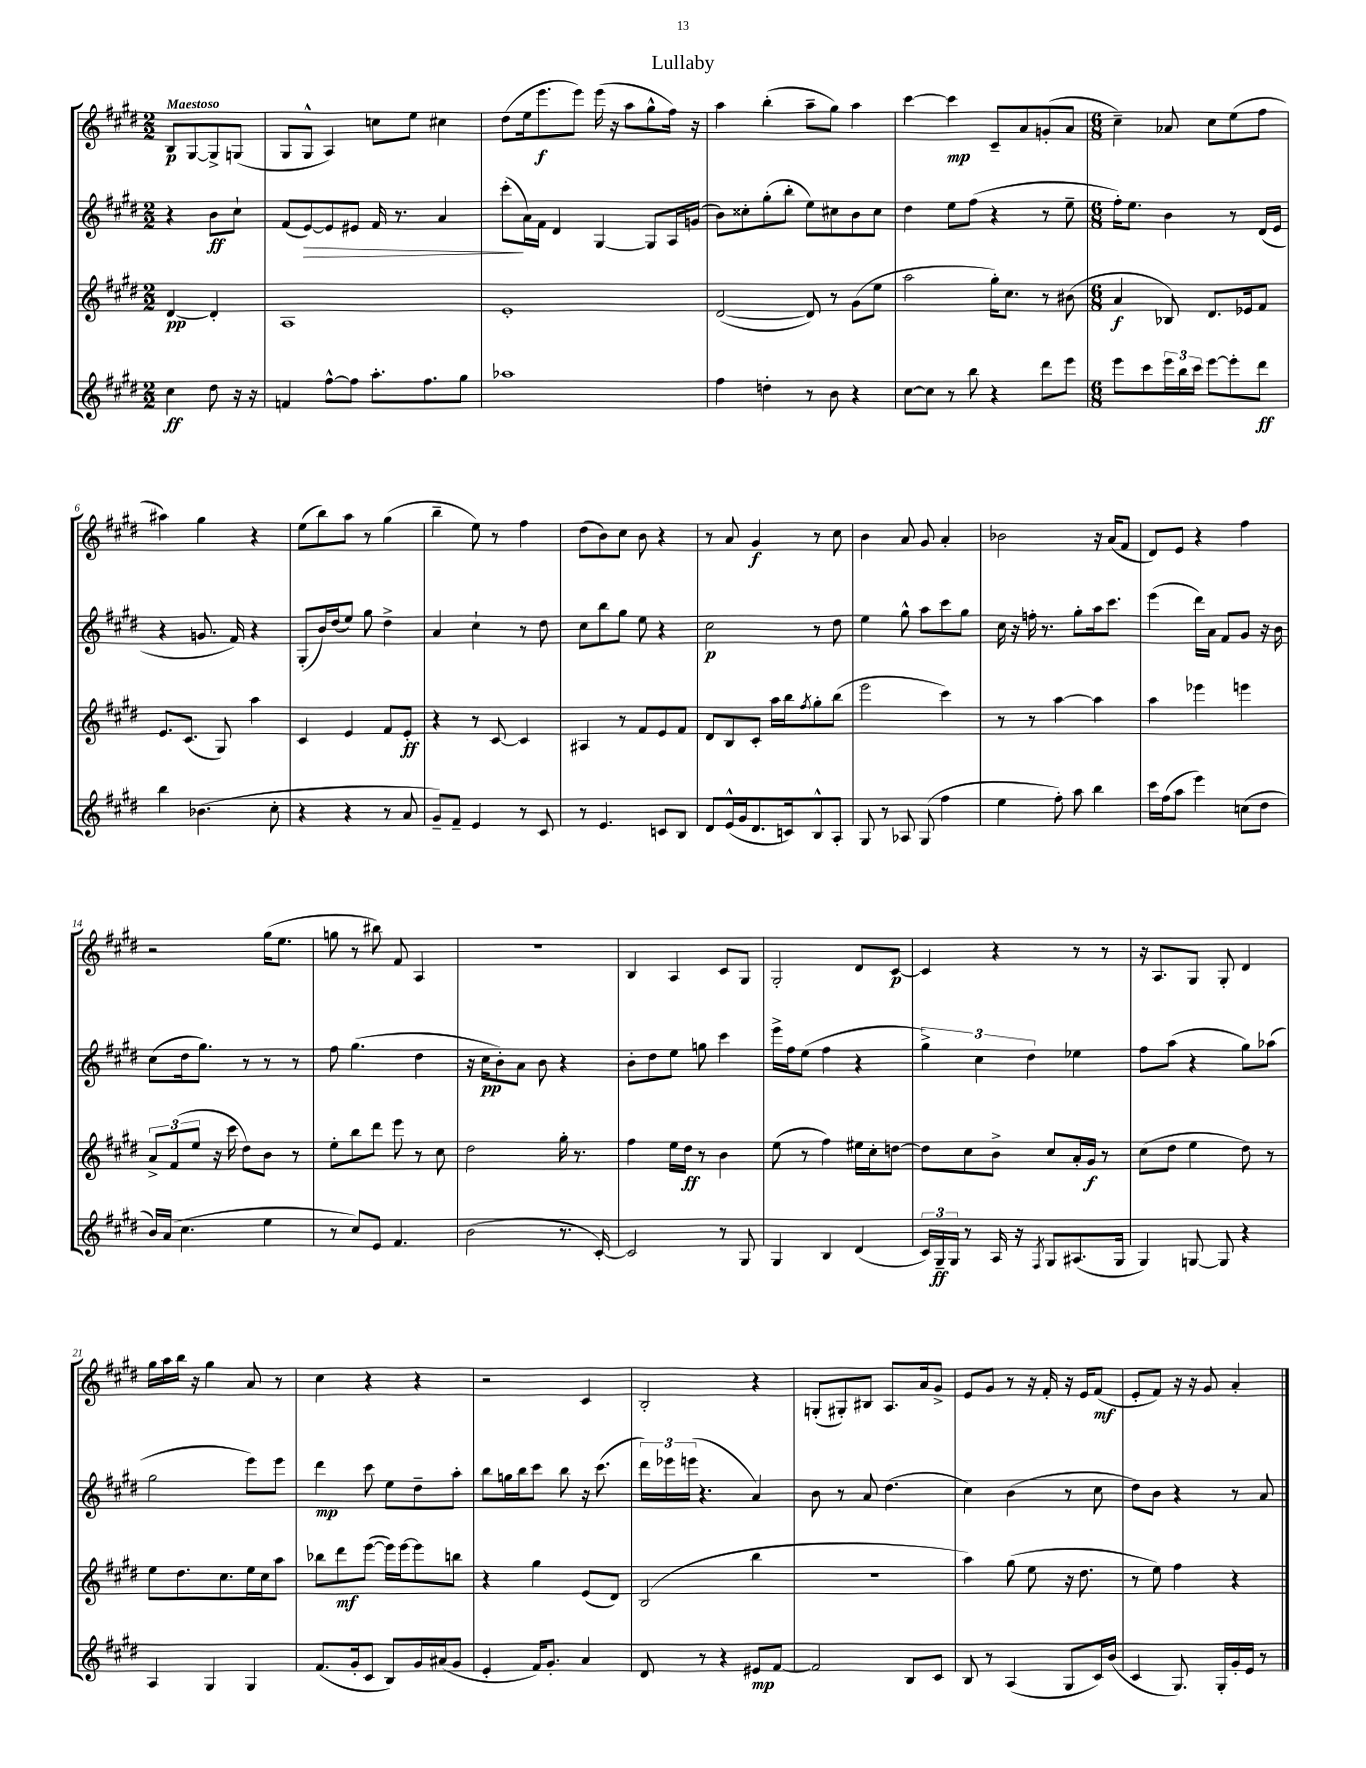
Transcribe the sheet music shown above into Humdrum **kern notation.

**kern	**kern	**kern	**kern
*staff4	*staff3	*staff2	*staff1
*clefG2	*clefG2	*clefG2	*clefG2
*k[f#c#g#d#]	*k[f#c#g#d#]	*k[f#c#g#d#]	*k[f#c#g#d#]
*M2/2	*M2/2	*M2/2	*M2/2
4cc#	[4d#	4r	8B
.	.	.	[8G#
8dd#	4d#']	8b	8G#^]
16r	.	8cc#`	(8G
16r	.	.	.
=	=	=	=
4f	1A	(8f#	8G#
.	.	[8e)	8G#^^
[8ff#^^	.	8e]	4A)
8ff#]	.	8e#	.
8.aa'	.	16f#	8cc
.	.	8.r	.
.	.	.	8ee
8.ff#	.	.	.
.	.	4a	4cc#
8gg#	.	.	.
=	=	=	=
1aa-	1e'	(8ccc#'	(8dd#
.	.	16a)	16ee
.	.	16f#	8.eee
.	.	4d#	.
.	.	.	8eee)
.	.	[4G#	(16eee
.	.	.	16r
.	.	.	8aa
.	.	8G#]	8gg#^^
.	.	16A	16ff#)
.	.	(16g	16r
=	=	=	=
4ff#	([2d#	8b)	4aa
.	.	8cc##'	.
4dd'	.	(8gg#'	(4bb'
.	.	8bb'	.
8r	8d#])	8ee)	8aa~
8b	8r	8cc#	8gg#)
4r	(8g#	8b	4aa
.	8ee	8cc#	.
=	=	=	=
[8cc#	2aa	4dd#	[4ccc#
8cc#]	.	.	.
8r	.	8ee	4ccc#]
8bb	.	(8ff#	.
4r	16gg#')	4r	8c#~
.	8.cc#	.	.
.	.	.	8a
8ddd#	8r	8r	(8g'
8eee	(8b#	8ee~	8a
=	=	=	=
*M6/8	*M6/8	*M6/8	*M6/8
8eee	4a	16ff#')	4cc#~)
.	.	8.ee	.
8ccc#	.	.	.
24eee	8B-)	4b	8a-
24bb	.	.	.
24ccc#	.	.	.
[8eee	8.d#	.	8cc#
8eee']	.	8r	(8ee
.	16e-	.	.
8ddd#	8f#	(16d#	8ff#
.	.	16e	.
=	=	=	=
4bb	8.e	4r	4aa#)
.	(8.c#	.	.
(4.b-	.	8.g	4gg#
.	8G#)	.	.
.	.	16f#)	.
.	4aa	4r	4r
8cc#'	.	.	.
=	=	=	=
4r	4c#	(8G#'	(8ee
.	.	16b)	8bb)
.	.	(16dd#	.
4r	4e	8ee)	8aa
.	.	8gg#	8r
8r	8f#	4dd#^	(4gg#
8a	8e'	.	.
=	=	=	=
8g#~)	4r	4a	4bb~
8f#~	.	.	.
4e	8r	4cc#`	8ee)
.	[8c#	.	8r
8r	4c#]	8r	4ff#
8c#	.	8dd#	.
=	=	=	=
8r	4A#	8cc#	(8dd#
4.e	.	8bb	8b)
.	8r	8gg#	8cc#
.	8f#	8ee	8b
8c	8e	4r	4r
8B	8f#	.	.
=	=	=	=
8d#	8d#	2cc#	8r
(16e^^	8B	.	8a
16g#	.	.	.
8.d#	8c#'	.	4g#
.	16aa	.	.
16c)	16bb	.	.
.	8qff#	.	.
8B^^	8gg#'	8r	8r
8A'	(8bb	8dd#	8cc#
=	=	=	=
8G#	2eee	4ee	4b
8r	.	.	.
8A-	.	8gg#^^	8a
(8G#	.	8aa	8g#
4ff#	4ccc#)	8ccc#	4a'
.	.	8gg#	.
=	=	=	=
4ee	8r	16cc#	2b-
.	.	16r	.
.	8r	16ff'	.
.	.	8.r	.
8ff#')	[4aa	.	.
8aa	.	8gg#'	.
4bb	4aa]	16aa	16r
.	.	8.ccc#	(16a
.	.	.	8f#
=	=	=	=
16ccc#	4aa	(4eee	8d#)
(16ff#	.	.	.
8aa	.	.	8e
4eee)	4eee-	16ddd#)	4r
.	.	16a	.
.	.	8f#	.
(8cc	4eee	8g#	4ff#
8dd#	.	16r	.
.	.	16b	.
=	=	=	=
16b)	12a^	(8cc#	2r
(16a	.	.	.
.	(12f#	.	.
4.cc#	.	16dd#	.
.	12ee	.	.
.	.	8.gg#)	.
.	16r	.	.
.	16ccc#	.	.
.	8dd#)	8r	.
4ee	8b	8r	(16gg#
.	.	.	8.ee
.	8r	8r	.
=	=	=	=
8r	8ee'	8ff#	8gg
8cc#)	8bb	(4.gg#	8r
8e	8ddd#	.	8bb#)
4.f#	8eee	.	8f#
.	8r	4dd#	4A
.	8cc#	.	.
=	=	=	=
(2b	2dd#	16r	2.r
.	.	16cc#	.
.	.	8b')	.
.	.	8a	.
.	.	8b	.
8.r	16gg#'	4r	.
.	8.r	.	.
[16c#')	.	.	.
=	=	=	=
2c#]	4ff#	8b'	4B
.	.	8dd#	.
.	16ee	8ee	4A
.	16dd#	.	.
.	8r	8gg	.
8r	4b	4ccc#	8c#
8G#	.	.	8G#
=	=	=	=
4G#	(8ee	16eee^	2G#'
.	.	16ff#	.
.	8r	(8ee	.
4B	4ff#)	4ff#	.
(4d#	16ee#	4r	8d#
.	16cc#'	.	.
.	[8dd	.	[8c#
=	=	=	=
24c#)	8dd]	6gg#^)	4c#]
24G#~	.	.	.
24G#	.	.	.
8r	8cc#	.	.
.	.	6cc#	.
16A	8b^	.	4r
16r	.	.	.
.	.	6dd#	.
8qF#	.	.	.
8G#	8cc#	.	.
(8.A#	16a'	4ee-	8r
.	16g#	.	.
.	8r	.	8r
16G#	.	.	.
=	=	=	=
4G#)	(8cc#	8ff#	16r
.	.	.	8.A
.	8dd#	(8aa	.
[8G	4ee	4r	8G#
8G]	.	.	8G#'
4r	8dd#)	8gg#)	4d#
.	8r	(8aa-	.
=	=	=	=
4A	8ee	2gg#	16gg#
.	.	.	16aa
.	8.dd#	.	16bb
.	.	.	16r
4G#	.	.	4gg#
.	8.cc#	.	.
4G#	16ee	8eee)	8a
.	16cc#	.	.
.	8aa	8eee	8r
=	=	=	=
(8.f#	8bb-	4ddd#	4cc#
.	8ddd#	.	.
16g#'	.	.	.
8c#	([8eee	8ccc#	4r
8B)	16eee])	8ee	.
.	[16eee	.	.
16g#	8eee]	8dd#~	4r
(16a#	.	.	.
8g#	8bb	8aa'	.
=	=	=	=
4e'	4r	8bb	2r
.	.	16gg	.
.	.	16bb	.
16f#)	4gg#	8ccc#	.
8.g#'	.	.	.
.	.	8bb	.
4a	(8e	16r	4c#
.	.	(8.ccc#	.
.	8d#)	.	.
=	=	=	=
8d#	(2B	24ddd#)	2B'
.	.	24eee-	.
.	.	(24eee	.
8r	.	4.r	.
4r	.	.	.
8e#	4bb	4a)	4r
[8f#	.	.	.
=	=	=	=
2f#]	2.r	8b	(8G'
.	.	8r	8G#')
.	.	8a	8B#
.	.	(4.dd#	8.A
8B	.	.	.
.	.	.	16a
8c#	.	.	8g#^
=	=	=	=
8B	4aa)	4cc#)	8e
8r	.	.	8g#
(4A	(8gg#	(4b	8r
.	8ee	.	16r
.	.	.	16f#'
8G#	16r	8r	16r
.	8.dd#	.	16e
16c#)	.	8cc#	(8f#
(16b	.	.	.
=	=	=	=
4c#	8r	8dd#)	8e'
.	8ee)	8b	8f#)
8.G#)	4ff#	4r	16r
.	.	.	16r
.	.	.	8g#
16G#'	.	.	.
16g#'	4r	8r	4a'
16e	.	.	.
8r	.	8a	.
==	==	==	==
*-	*-	*-	*-
